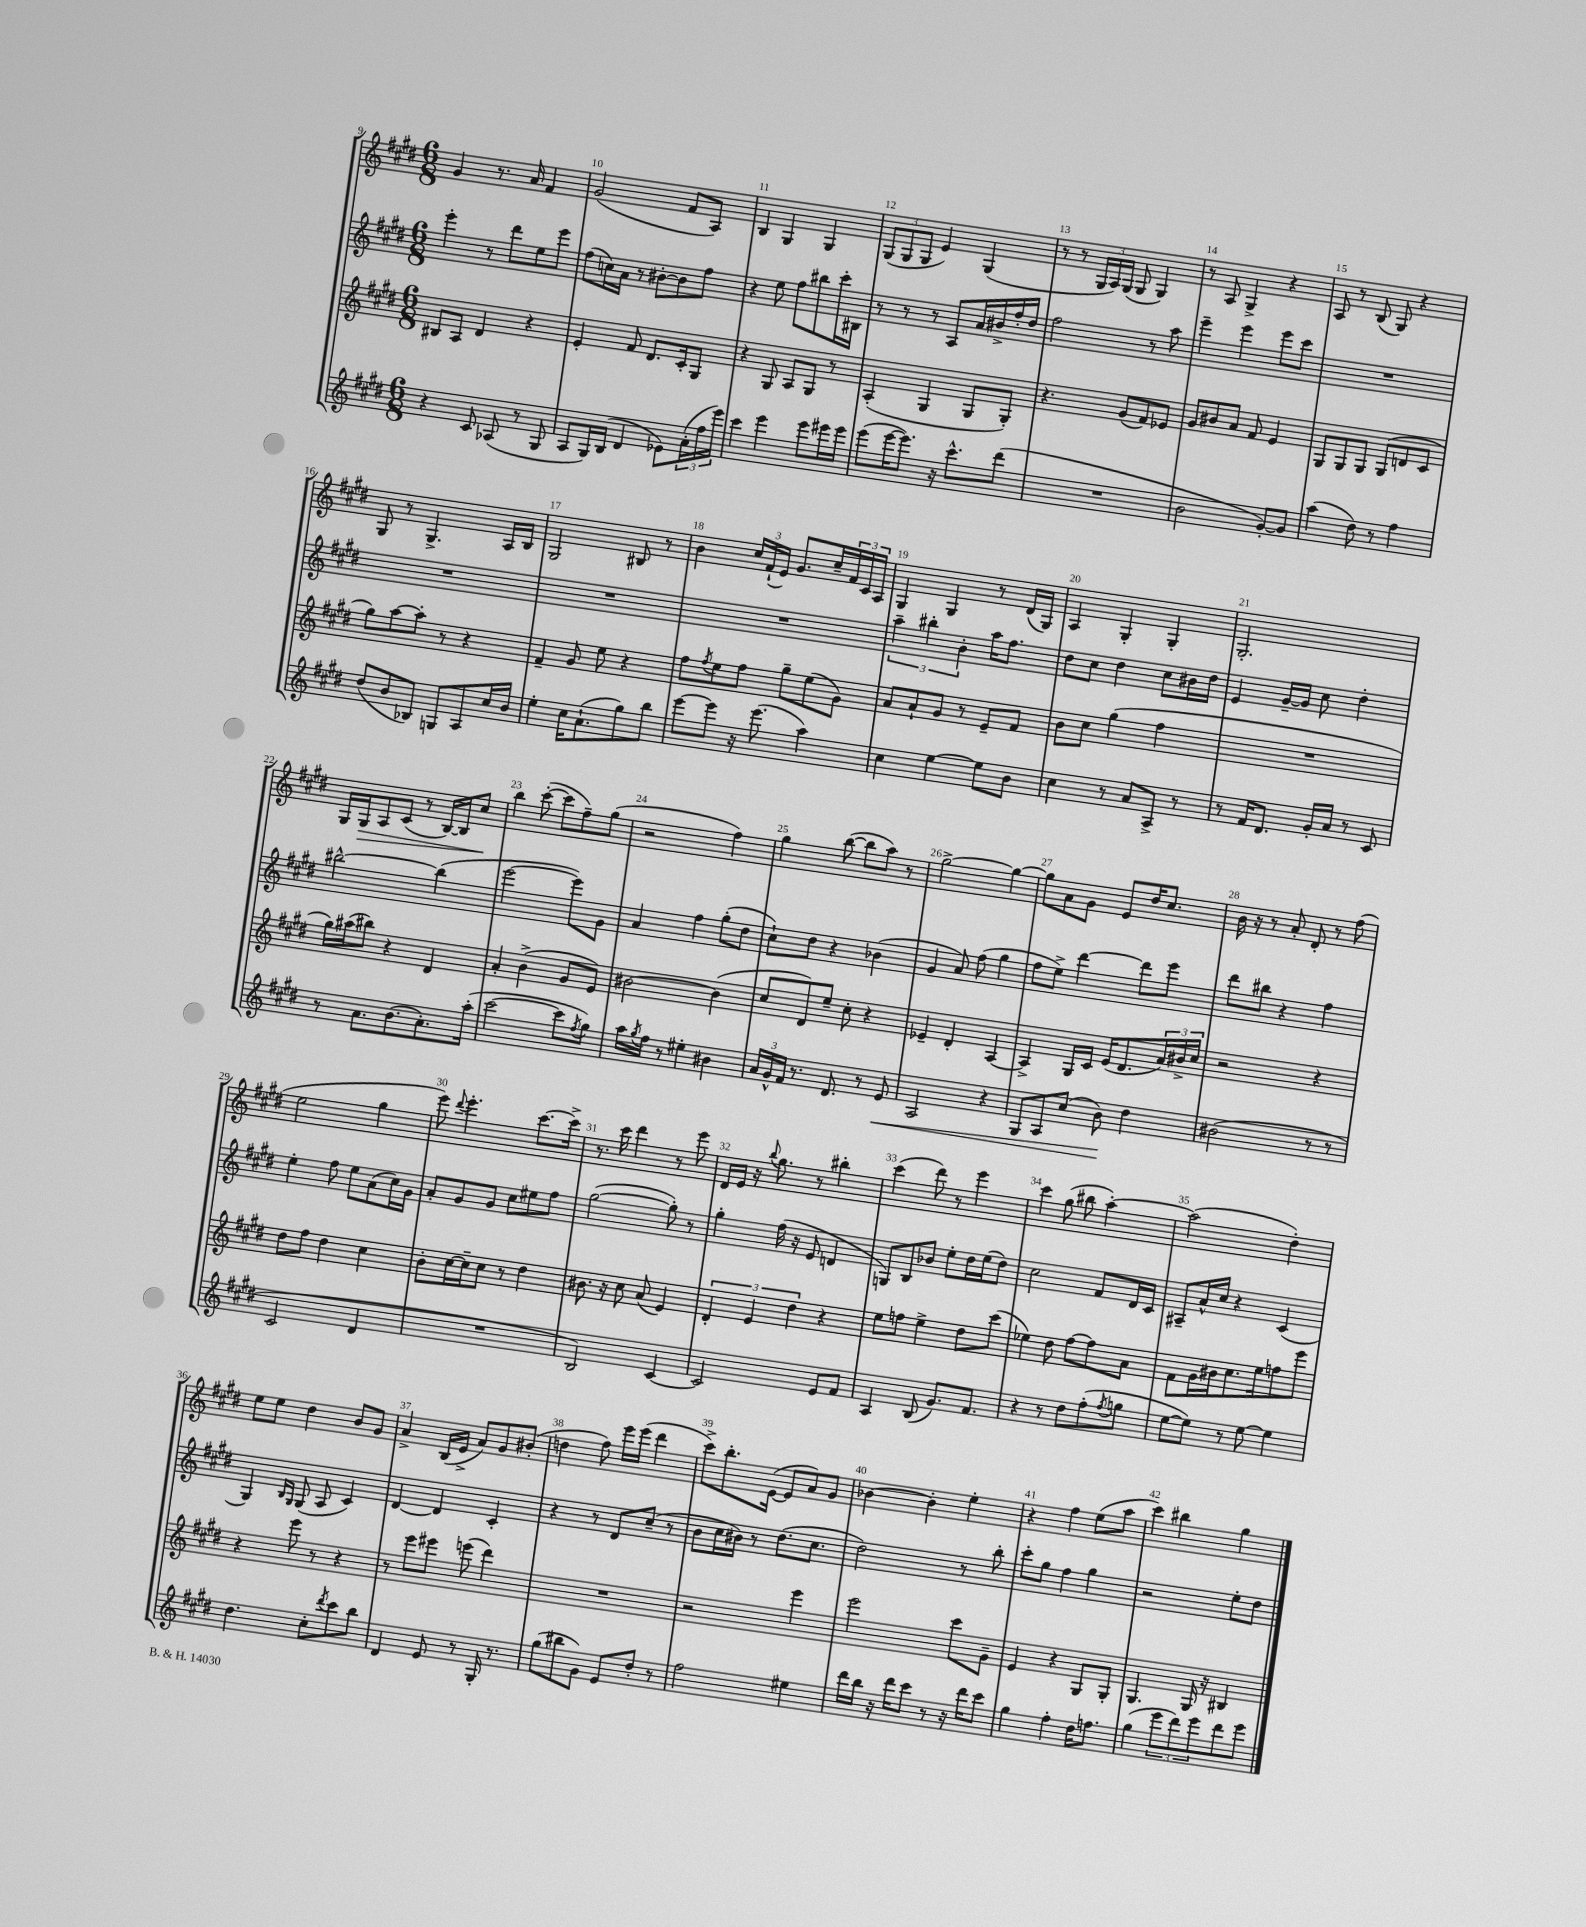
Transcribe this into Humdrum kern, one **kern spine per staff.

**kern	**kern	**kern	**kern
*staff4	*staff3	*staff2	*staff1
*clefG2	*clefG2	*clefG2	*clefG2
*k[f#c#g#d#]	*k[f#c#g#d#]	*k[f#c#g#d#]	*k[f#c#g#d#]
*M6/8	*M6/8	*M6/8	*M6/8
4r	8B#	4eee'	4g#
.	8A	.	.
8c#	4d#	8r	8.r
(8A-	.	8ddd#	.
.	.	.	16a
8r	4r	8ee	4f#
8G#	.	8eee	.
=	=	=	=
8A	4e'	(8ff#	(2g#
16G#)	.	16cc)	.
(16B	.	16a	.
4d#	8f#	8r	.
.	8.d#	[8b#'	.
8e-)	.	8b#]	8f#
.	16c#'	.	.
(24a'	8G#	8ff#	8A)
24ff#	.	.	.
24eee)	.	.	.
=	=	=	=
4ccc#	4r	4r	4B
4eee	8G#	8ee	4G#
.	8A	8ff#	.
8eee	8G#	8bb#	4G#
16eee#	8r	16ccc#'	.
16eee#	.	16B#	.
=	=	=	=
(8eee	(4A'	8r	(12G#
.	.	.	12G#
[16eee	.	8r	.
.	.	.	12G#
8.eee])	.	.	.
.	4G#	8r	4e)
16r	.	8A	.
8.ccc#^^	.	.	.
.	8G#	16a	(4G#
.	.	16b#^	.
(8ddd#	8G#')	16ff#'	.
.	.	16dd#	.
=	=	=	=
2.r	4.r	2ff#	8r
.	.	.	8r
.	.	.	24G#
.	.	.	24A)
.	.	.	(24G#
.	(8g#	.	8G#
.	8f#)	8r	4G#)
.	8e-	8aa	.
=	=	=	=
2b	8g#	4eee~	8r
.	8b#	.	8A
.	8a	4eee	4G#^
.	8f#	.	.
[8g#')	4e	8eee	4r
8g#]	.	8ccc#	.
=	=	=	=
(4aa	8G#	2.r	8A
.	8G#	.	8r
8dd#)	8G#	.	(8B
8r	(8G#	.	8G#)
4ff#	8d	.	4r
.	8c#	.	.
=	=	=	=
(8dd#	8gg#)	2.r	8G#
8b	[8aa	.	8r
8B-)	8aa']	.	4.G#^
8G	8r	.	.
8A	4r	.	.
16cc#	.	.	16A
16b	.	.	16B
=	=	=	=
4ee'	4f#~	2.r	2G#
16cc#	8g#	.	.
(8.a`	.	.	.
.	8ee	.	.
8gg#)	4r	.	8B#
8bb	.	.	8r
=	=	=	=
[8eee	8ff#	2.r	4b
.	8qff#	.	.
8eee]	8ee	.	.
16r	8ff#	.	24cc#
.	.	.	(24f#`
(8.eee	.	.	.
.	.	.	24e)
.	8gg#~	.	8.g#
4aa)	(8ee	.	.
.	.	.	16cc#~
.	8g#)	.	24f#
.	.	.	24c#
.	.	.	24A
=	=	=	=
4cc#	8a	6aa~	4G#
.	8a`	.	.
.	.	6bb#'	.
[4ee	8g#	.	4G#
.	.	6b'	.
.	8r	.	.
8ee]	8e~	16aa	8r
.	.	8.ff#	.
8b	8f#	.	(16d#
.	.	.	16G#)
=	=	=	=
4cc#	8b	8dd#	4A
.	8cc#	8cc#	.
8r	(4gg#	4dd#	4G#'
8a	.	.	.
8A^	4ff#	8cc#	4G#'
8r	.	16b#	.
.	.	16dd#	.
=	=	=	=
8r	2.r	4e	2.G#'
16f#	.	.	.
8.d#	.	.	.
.	.	[16g#~	.
.	.	16g#]	.
16g#'	.	8cc#	.
16a	.	.	.
8r	.	4dd#'	.
8c#	.	.	.
=	=	=	=
8r	16gg#)	[2bb#^^	16G#
.	(16aa#	.	16G#
8.a	8bb#)	.	8A
.	4r	.	(8c#
(8.b	.	.	.
.	.	.	8r
8.a')	4d#	(4bb#]	[16B)
.	.	.	16B]
.	.	.	8cc#
(16aa'	.	.	.
=	=	=	=
[2ccc#	4a'	[2eee	4bb
.	(4b^	.	([8ccc#'
.	.	.	8ccc#]
8ccc#]	8g#	8eee])	8ff#~)
8qff#	.	.	.
8gg#)	8e)	8g#	(8gg#
=	=	=	=
16aa	[2b#	4a	2r
8qgg#	.	.	.
16ff#	.	.	.
8r	.	.	.
4ee#'	.	4ff#	.
4b#	(4b#]	(8gg#'	4ff#)
.	.	8dd#	.
=	=	=	=
24a	8cc#	8cc#`)	4gg#
24g#^^	.	.	.
24f#	.	.	.
8.r	8d#)	8dd#	.
.	8ee~	4r	([8bb
8.d#	.	.	.
.	8cc#'	.	8bb]
8r	4r	(4b-	8aa)
8e	.	.	8r
=	=	=	=
2A	4e-~	4g#	[2gg#^
.	4d#'	8a)	.
.	.	(8ff#	.
4r	[4A	4gg#	4gg#_
=	=	=	=
8G#	4A^]	8ff#	8gg#]
8A	.	8ee^)	8a
(8cc#	16G#	[4ddd#	8g#
.	16c#	.	.
8b)	(16e	.	8e
.	8.d#	.	.
4dd#	.	8ddd#]	16dd#
.	.	.	8.cc#
.	24a)	8eee	.
.	24b#^	.	.
.	24cc#	.	.
=	=	=	=
(2b#	2r	8ddd#	16b
.	.	.	16r
.	.	8bb#	8r
.	.	4r	8a'
.	.	.	8d#'
8r	4r	4ff#	8r
8r	.	.	(8ff#
=	=	=	=
2c#	8dd#	4ee'	2ee
.	8ff#	.	.
.	4dd#	8ff#	.
.	.	8ee	.
4d#	4cc#	(8a	4gg#
.	.	16cc#)	.
.	.	16g#	.
=	=	=	=
2.r	8b'	8a'	8eee)
.	.	.	8qqddd#
.	[16cc#	8g#	4.eee'
.	16cc#~]	.	.
.	8cc#	8g#	.
.	8r	8cc#	.
.	4dd#	8ee#	[8.ccc#
.	.	8ff#	.
.	.	.	16ccc#^]
=	=	=	=
2B)	8.b#	([2gg#	8.r
.	16r	.	16ccc#
.	8cc#	.	4ddd#
.	(8a	.	.
[4c#	4e)	8gg#'])	8r
.	.	8r	8eee
=	=	=	=
2c#]	6d#'	4gg#'	16d#
.	.	.	16e
.	.	.	16r
.	6e	.	.
.	.	.	8qqbb
.	.	.	8.gg#
.	.	(16ff#	.
.	.	16r	.
.	6dd#	.	.
.	.	8e	8r
8e	4r	4d	4bb#'
8f#	.	.	.
=	=	=	=
4A	8ee	8G)	(4ccc#
.	8ff	8B	.
(8B	4ee^	8b-	8ddd#)
8.g#)	.	8ee'	8r
.	8dd#	16dd#	4eee
8.f#	.	(16ee	.
.	(8ccc#	8dd#)	.
=	=	=	=
4r	4ee-)	2cc#	4ccc#
8r	8dd#	.	(8gg#
8dd#	[8ff#	.	8bb#
(8ff#'	8ff#]	8f#	[4aa')
8qff#	.	.	.
8gg	8a	16d#	.
.	.	16c#	.
=	=	=	=
[8ee	8f#	8A#~	(2aa]
8ee])	16g#	16a^^	.
.	16b#	16cc#	.
8r	8.cc#	4r	.
[8ee	.	.	.
.	16ee	.	.
4ee]	8ff	(4c#	4dd#')
.	8eee	.	.
=	=	=	=
4.dd#	4r	4G#)	8ee
.	.	.	8ee
.	.	16qqB	.
.	.	16qqG#	.
.	8eee	(8G#	4dd#
8cc#'	8r	8A	.
8qddd#	.	.	.
8ccc#	4r	4c#)	8b
8bb	.	.	8g#
=	=	=	=
4d#	8r	[4d#	4a^
.	8eee	.	.
8e	8eee#	4d#]	(16B
.	.	.	16e^
8r	(8eee	.	8a)
16G#'	4ddd#)	4c#'	8g#
8.r	.	.	.
.	.	.	(8b#'
=	=	=	=
(8gg#	2.r	4r	4dd
8bb#	.	.	.
8g#)	.	8r	8ff#)
8e	.	8d#	16eee
.	.	.	(16eee
8dd#'	.	(8cc#~	4ddd#
8r	.	8r	.
=	=	=	=
2ff#	2r	8b	8ccc#^)
.	.	16cc#	8.bb'
.	.	16b#)	.
.	.	8r	.
.	.	.	([16e
.	.	(8.dd#	8e]
4ee#	4eee	.	8a)
.	.	8.cc#	.
.	.	.	8g#
=	=	=	=
16ddd#	2eee	2dd#)	[4b-
16bb	.	.	.
16r	.	.	.
16ddd#	.	.	.
8ccc#	.	.	4b-']
8r	.	.	.
16r	8ccc#	8r	4ee'
16ddd#	.	.	.
8ccc#	8g#~	8bb'	.
=	=	=	=
4gg#	4e	8ccc#'	4r
.	.	8gg#	.
4ff#'	4r	4ff#	4ff#
16dd#	8G#	4gg#	(8ee
8.ff	.	.	.
.	8G#'	.	8aa
=	=	=	=
(4gg#	4.G#	2r	4ccc#)
12eee	.	.	4bb#
12ddd#)	.	.	.
.	16G#	.	.
12eee	.	.	.
.	16r	.	.
8ddd#	4B#	8ee'	4gg#
8eee	.	8dd#	.
==	==	==	==
*-	*-	*-	*-
